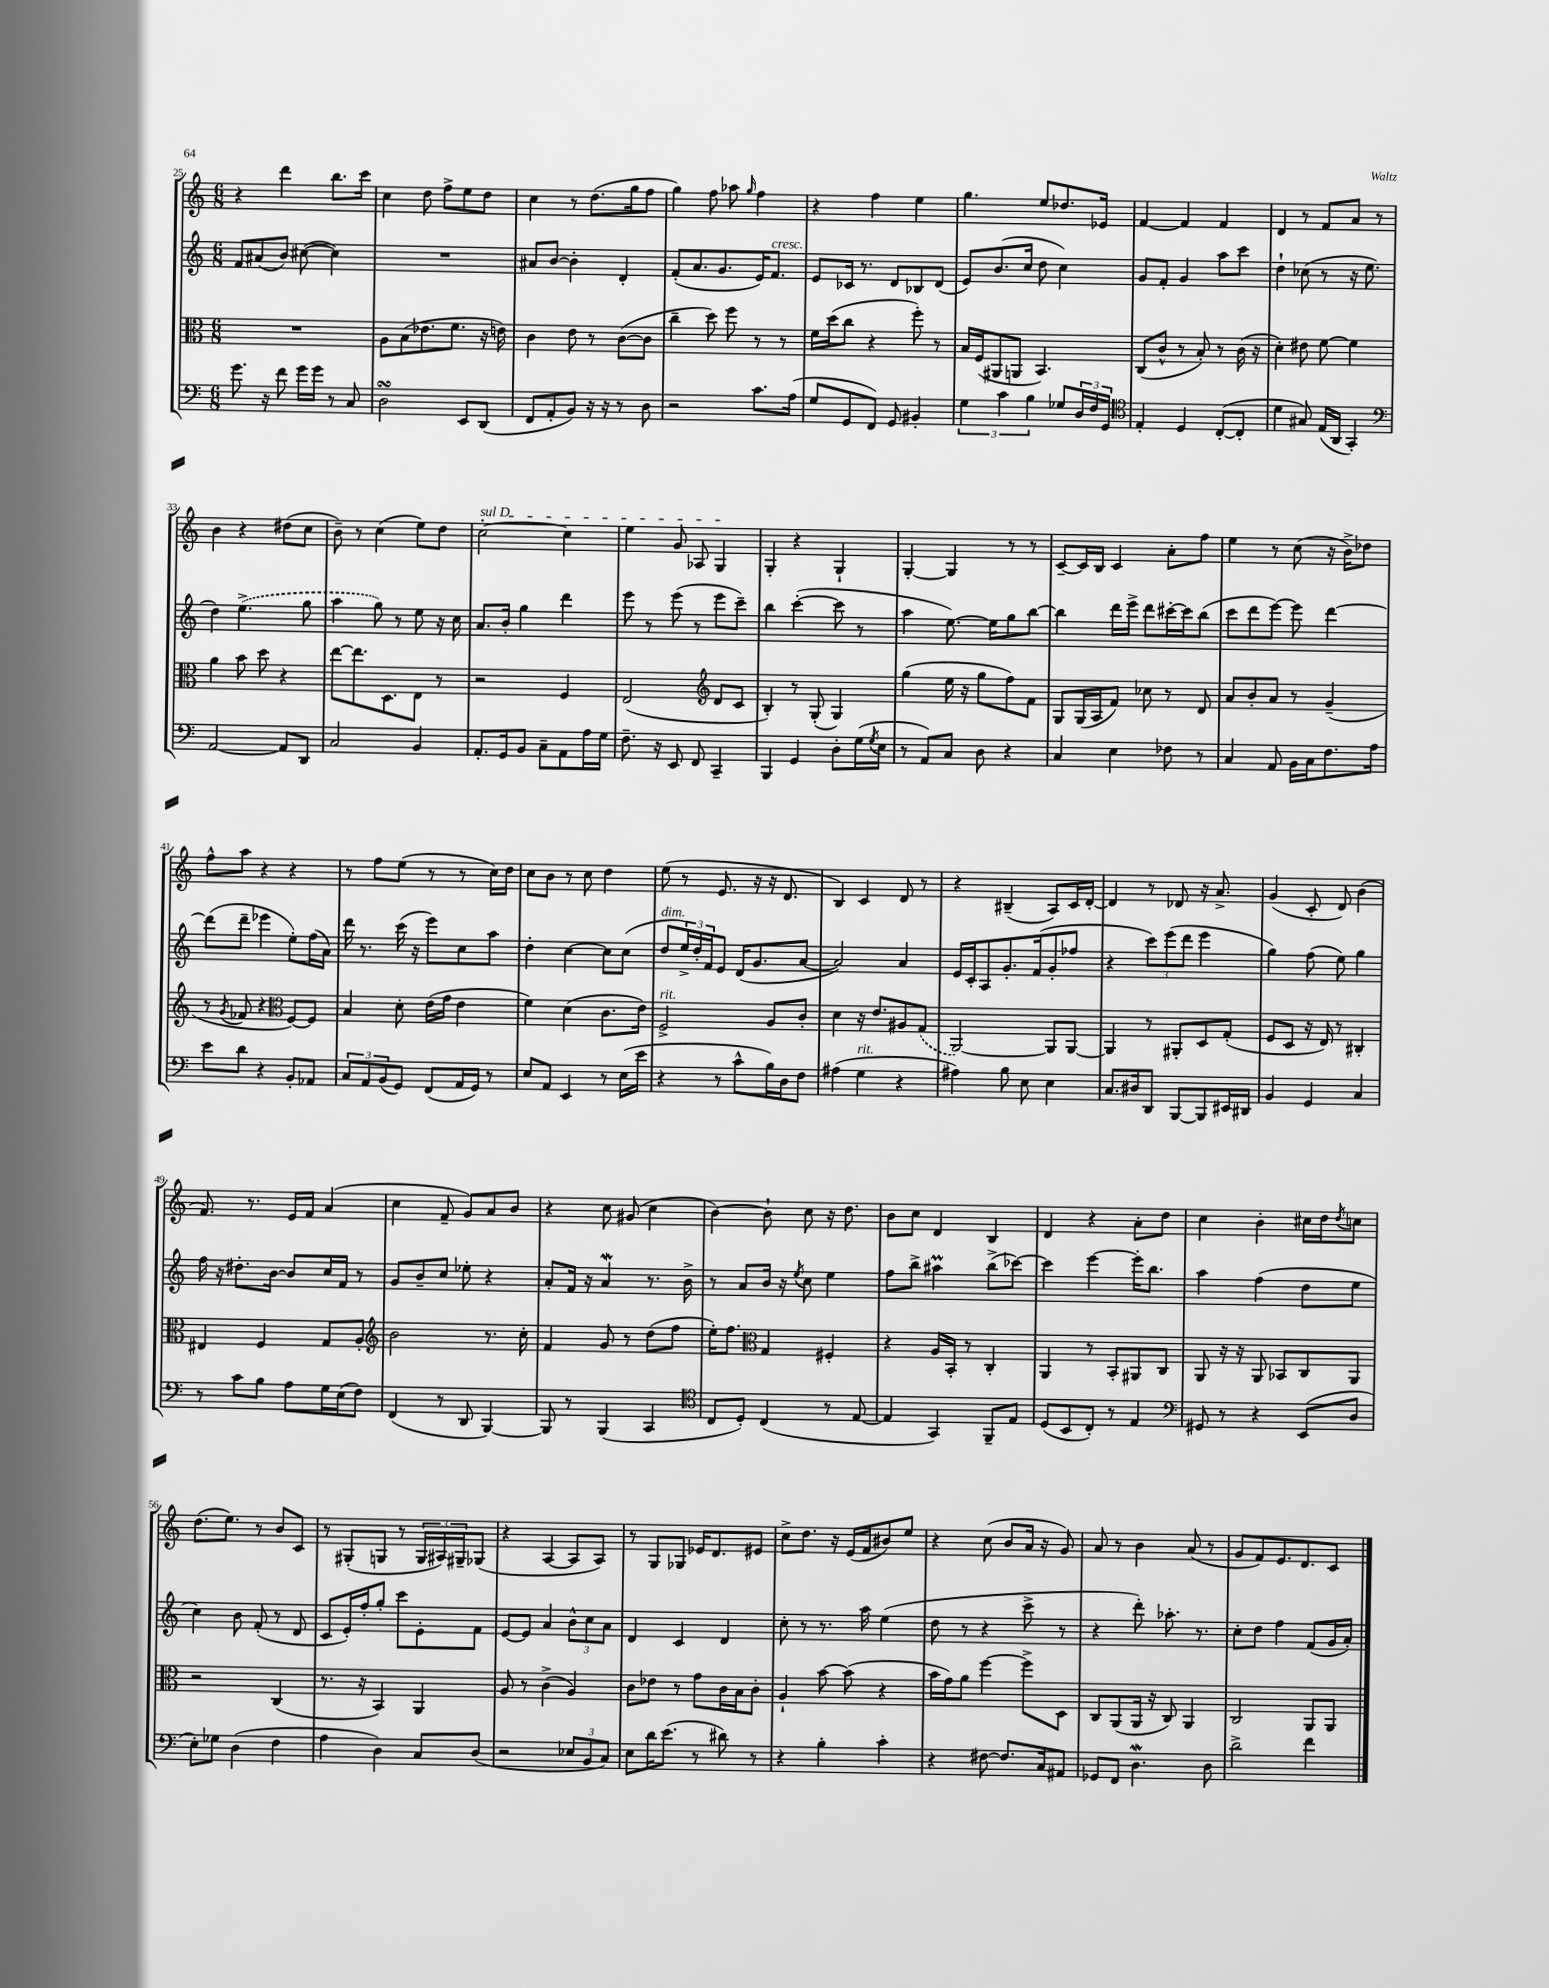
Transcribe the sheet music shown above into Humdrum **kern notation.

**kern	**kern	**kern	**kern
*part4	*part3	*part2	*part1
*staff4	*staff3	*staff2	*staff1
*clefF4	*clefC3	*clefG2	*clefG2
*k[]	*k[]	*k[]	*k[]
*M6/8	*M6/8	*M6/8	*M6/8
=25	=25	=25	=25
8.g\	2.r	8f/L	4r
.	.	(8a#X/	.
16r	.	.	.
8f\	.	8b/J)	4ddd\
16g\LL	.	([8cc#X\	.
16g\JJ	.	.	.
8r	.	4cc#\])	8.bb\L
8C/	.	.	.
.	.	.	16ccc\Jk
=26	=26	=26	=26
2DsSSS\	8A\L	2.r	4cc\
.	(8B\	.	.
.	8.e-X\	.	8dd\
.	.	.	8ff^\L
.	8.f\J	.	.
8EE/L	.	.	8ee\
(8DD/J	16r	.	8dd\J
.	16en\)	.	.
=27	=27	=27	=27
8FF/L	4c\	8a#X/L	4cc\
8AA'/	.	[8b/J	.
8BB/J)	8e\	4b'\]	8r
16r	8r	.	(8.dd\L
16r	.	.	.
8r	([8c\L	4d'/	.
.	.	.	16gg\k
8D\	8c\J]	.	8ff\J
=28	=28	=28	=28
2r	4cc~\	(8f'/L	4gg\)
.	.	8.a/	.
.	8dd\)	.	8ff\
.	.	8.g/	.
.	8ff\	.	8aa-X\
.	.	.	16qqgg/
8.c\L	8r	16e/K)	4ff\
!	!	!LO:TX:a:i:t=cresc.	!
.	.	8.f/J	.
.	8r	.	.
(16A\Jk	.	.	.
=29	=29	=29	=29
8G/L	16f\LL	8e/L	4r
.	(16dd\J	.	.
8GG/	8cc\J	16c-X/Jk	.
.	.	8.r	.
8FF/J)	4r	.	4ff\
8GG/	.	8d/L	.
4BB#X'/	8ff'\)	8B-X/	4ee\
.	8r	(8d/J	.
=30	=30	=30	=30
6G\	16B/LL	8e/L)	4.gg\
.	(16F/J	.	.
.	8AA#X/	(8.b/	.
6c\	.	.	.
.	8AAn/J	.	.
.	.	16cc/Jk	.
6B\	.	.	.
.	4.BB/)	8dd\	8ee/L
8G-X/L	.	4cc\)	8.dd-X/
24D/L	.	.	.
24F/	.	.	.
.	.	.	16e-X/Jk
24GG/JJ	.	.	.
=31	=31	=31	=31
*clefC4	*	*	*
4E'/	(8C/L	8g/L	[4f/
.	8c^^/J	8f'/J	.
4D/	8r	4g/	4f/]
.	8B'/)	.	.
([8C'/L	8r	8aa\L	4f/
8C'/J]	(16c\	8ccc\J	.
.	16r	.	.
=32	=32	=32	=32
4d\	4d'\)	4dd`\	4d/
8G#X/)	8e#X\	(8cc-X\	8r
(16E/LL	[8f\	8r	8f/L
16AA/JJ	.	.	.
4GG'/)	4f\]	16r	8a/J
.	.	8.ee\	.
.	.	.	8r
!!LO:LB:g=z
=33	=33	=33	=33
*clefF4	*	*	*
[2AA/	4a\	4dd\)	4b\
.	8b\	(4.ee^\	4r
.	8dd\	.	.
8AA/L]	4r	.	(8dd#X\L
8DD/J	.	8gg\	8cc\J
=34	=34	=34	=34
2C/	[8ee\L	4aa\	8b~\)
.	8.ee\]	.	8r
.	.	8gg\)	(4cc\
.	8.D\	.	.
.	.	8r	.
4BB/	8E\J	8ee\	8ee\L)
.	8r	16r	8dd\J
.	.	16cc\	.
=35	=35	=35	=35
!	!	!	!LO:TX:a:i:t=sul D
8.AA'/L	2r	8.a/L	[2cc'\
16GG/k	.	16b'/Jk	.
8BB/J	.	4gg\	.
8C~\L	.	.	.
8AA\	4F/	4ddd\	4cc\]
16A\L	.	.	.
16G\JJ	.	.	.
=36	=36	=36	=36
8.F~\	(2E/	8eee\	4ee\
.	.	8r	.
16r	.	.	.
8EE/	.	(8eee\	8g/
8FF/	.	8r	8A-X/
*	*clefG2	*	*
4CC~/	8d/L	8eee\L	4G/
.	8c/J	8ccc~\J)	.
=37	=37	=37	=37
4BBB/	4B'/)	4bb\	4G'/
4GG/	8r	([4ccc'\	4r
.	(8G'/	.	.
8D'\L	4G/)	8ccc\]	4G`/
(16G\L	.	8r	.
8qG/	.	.	.
16E\JJ	.	.	.
=38	=38	=38	=38
8r	(4gg\	4aa\	[4G'/
8AA/L)	.	.	.
8C/J	16ee\	[8.ee\)	4G/]
.	16r	.	.
8D\	8gg\L	.	.
.	.	16ee\KL]	.
4r	8ff\)	8gg\	8r
.	8f\J	[8bb\J	8r
=39	=39	=39	=39
4C/	8G/L	4bb\]	[8c~/L
.	(16G/L	.	16c/L]
.	16A/J	.	16B/JJ
4E\	8f/J)	16ddd\LL	4c/
.	.	16eee^\JJ	.
.	8cc-X\	8ddd\L	.
8F-X\	8r	[16ccc#X'\L	8a'\L
.	.	16ccc#\J]	.
8r	8d/	(8bb\J	8ff\J
=40	=40	=40	=40
4C/	8a/L	8ccc\L	4ee\
.	8b'/	8ddd\	.
8AA/	8a/J	[8eee\J)	8r
16BB\LL	8r	8eee\]	(8cc\
16C\J	.	.	.
8.F\	(4g~/	[4ddd\	16r
.	.	.	16b^\KL)
.	.	.	8dd-X\J
16A\Jk	.	.	.
!!LO:LB:g=z
=41	=41	=41	=41
8e\L	8r	(8ddd\L]	8ff^^\L
.	8qg/	.	.
8d\J	8f-X/	8ddd~\J	8aa\J
4r	4r	4eee-X\	4r
*	*clefC3	*	*
8BB'/L	[8F/L)	8ee'\L)	4r
8AA-X/J	8F/J]	(16ff\L	.
.	.	16a\JJ)	.
=42	=42	=42	=42
12C/L	4B/	16ddd\	8r
.	.	8.r	.
12AA/	.	.	.
.	.	.	8ff\L
(12BB/	.	.	.
8GG/J)	8d'\	(16ccc\	(8ee\J
.	.	16r	.
(8FF/L	(16e\LL	8eee\L)	8r
.	16g\JJ	.	.
16AA/L	4e\	8cc\	8r
16GG/JJ)	.	.	.
8r	.	8aa\J	16cc\LL)
.	.	.	16dd\JJ
=43	=43	=43	=43
8E/L	4f\)	4dd'\	8cc\L
8AA/J	.	.	8b\J
4EE/	(4d\	[4cc\	8r
.	.	.	8cc\
8r	8.c\L	8cc\L]	4dd\
(16E\LL	.	(8cc\J	.
16e\JJ	16e\Jk)	.	.
=44	=44	=44	=44
!	!	!LO:TX:a:i:t=dim.	!
!	!LO:TX:a:i:t=rit.	!	!
4r	2F^/	8dd/L	(8ee\
.	.	24ee^/L)	8r
.	.	24dd'/	.
.	.	24f/J	.
8r	.	8e/J	8.e/
8c^^\L	.	(16d/KL	.
.	.	8.g/	16r
16B\L)	8A/L	.	16r
16D\J	.	.	8.d/
8F\J	8c'/J	[8a/J	.
=45	=45	=45	=45
(4A#X\	4d\	2a/])	4B/)
!LO:TX:a:i:t=rit.	!	!	!
4G\	16r	.	4c/
.	8.e/L	.	.
4r	8A#X/	4a/	8d/
.	(8G/J	.	8r
=46	=46	=46	=46
4A#X\)	[2AA/)	16e/LL	4r
.	.	16c'/J	.
.	.	8A/	.
8B\	.	8.g'/	(4B#X~/
8E\	.	.	.
.	.	(16f/k	.
4E\	8AA/L]	8g'/	8A/L)
.	[8AA/J	8ff-X/J	16c/L
.	.	.	[16d'/JJ
=47	=47	=47	=47
8.C/L	4AA/]	4r	4d/]
16D#X/k	.	.	.
8DD/J	8r	12ccc\L)	8r
.	.	(12eee\	.
[8BBB/L	8AA#X'/L	.	8d-X/
.	.	12ddd\J	.
8BBB/]	8D/	4eee\	16r
.	.	.	8.a^/
16EE#X/L	(8G'/J	.	.
16DD#X/JJ	.	.	.
=48	=48	=48	=48
4BB/	8F/L	4gg\)	(4g/
.	8D/J	.	.
4GG/	16r	(8ff\	8c'/
.	16E/)	.	.
.	8r	8ee\)	8d/)
4C/	4C#X'/	4gg\	(4b\
!!LO:LB:g=z
=49	=49	=49	=49
8r	4E#X/	16ff\	8.f/)
.	.	16r	.
8c\L	.	8.dd#X'\L	.
.	.	.	8.r
8B\J	4F/	.	.
.	.	[16b\Jk	.
8A\L	.	8b/L]	16e/LL
.	.	.	16f/JJ
16G\L	8G/L	16cc/L	(4a/
(16E\J	.	16f/JJ	.
8F\J)	8A'/J	8r	.
=50	=50	=50	=50
*	*clefG2	*	*
(4FF/	2b\	8g/L	4cc\
.	.	8b~/	.
8r	.	8cc/J	8f~/
8DD/	.	8ee-X'\	8g/L)
[4BBB/)	8.r	4r	8a/
.	.	.	8b/J
.	16cc'\	.	.
=51	=51	=51	=51
8BBB/]	4f/	8a'/L	4r
8r	.	16f/Jk	.
.	.	16r	.
(4BBB/	8g/	4aW/	8cc\
.	8r	.	(8g#X/
4CC/	(8dd\L	8.r	4cc\
.	8ff\J	.	.
.	.	16b^\	.
=52	=52	=52	=52
*clefC4	*	*	*
8C/L	16ee'\KL)	8r	[4b\)
.	8.ff\J	.	.
8D'/J)	.	8a/L	.
*	*clefC3	*	*
(4C/	4G/	16b/Jk	8b`\]
.	.	16r	.
.	.	8qee/	.
.	.	8cc\	8cc\
8r	4F#X'/	4ee\	16r
.	.	.	8.dd\
[8E/	.	.	.
=53	=53	=53	=53
4E/]	4r	8ff\L	8b\L
.	.	8bb^\J	8cc\J
4GG/)	16A/LL	4aa#Xm\	4d/
.	16BB'/JJ	.	.
.	8r	.	.
8FF~/L	4C'/	(8bb^\L	4B/
8E/J	.	[8ccc-X\J)	.
=54	=54	=54	=54
(8D/L	4AA/	4ccc-\]	4d/
8BB/	.	.	.
8C'/J)	8r	[4eee\	4r
8r	8BB'/L	.	.
4E/	8AA#X/	16eee'\KL]	8a'\L
.	.	8.bb\J	.
.	8C/J	.	8dd\J
=55	=55	=55	=55
*clefF4	*	*	*
8GG#X/	8AA/	4aa\	4cc\
8r	16r	.	.
.	16r	.	.
4r	8AA/	(4ff\	4b'\
.	8BB-X/L	.	.
(8EE/L	8C/	8dd\L	16cc#X\LL
.	.	.	16dd\J
.	.	.	8qdd/
8D/J	8AA/J	8ee\J	8ccn\J
!!LO:LB:g=z
=56	=56	=56	=56
8E'\L)	2r	4cc\)	(8.dd\L
8G-X\J	.	.	.
.	.	.	8.ee\J)
(4D\	.	8b\	.
.	.	(8f'/	8r
4F\	(4C/	8r	8b/L
.	.	8d/	8c/J
=57	=57	=57	=57
4A\	8.r	8c/L	8r
.	.	16e'/L)	(8G#X'/L
.	16r	16ff'/J	.
4D\)	4BB/)	8gg'/J	8Gn/J
.	.	8ccc\L	8r
8C/L	4AA/	8e'\	24G/LL
.	.	.	24A#X/)
.	.	.	24G#X~/J
(8D/J	.	8f\J	(8G-X/J
=58	=58	=58	=58
2r	8A/	[8e/L	4r
.	8r	8e/J]	.
.	(4c^\	4a/	[4A/
12E-X/L	4A/)	12b^^\L	8A/L]
12BB/	.	12cc\	.
.	.	.	8A/J)
12C/J)	.	12a\J	.
=59	=59	=59	=59
8E\L	8c\L	4d/	8r
16d\K	8e-X\J	.	8G/L
(8.e\J	.	.	.
.	8r	4c/	8G-X/J
8r	8g\L	.	16e-X/KL
.	.	.	8.d/
8d#X\)	16c\L	4d/	.
.	16B\J	.	.
8r	8c'\J	.	8e#X/J
=60	=60	=60	=60
4r	4A`/	8cc'\	8cc^\L
.	.	8r	8.dd\J
4B'\	[8b\	8.r	.
.	.	.	16r
.	(8b\]	.	(16e/LL
.	.	16aa\	16f/J
4c'\	4r	(4ee\	8b#X/)
.	.	.	8ee/J
=61	=61	=61	=61
4r	16b\LL	8dd\	4r
.	16g\J)	.	.
.	8a\J	8r	.
[8F#X\	[4ff\	4r	(8cc\
8.F#/L]	.	.	8b/L
.	8ff^\L]	8ccc^\	16a/Jk
16C/k	.	.	16r
8AA#X/J	8D\J	8r	8g/)
=62	=62	=62	=62
8GG-X/L	8C/L	4r	8a/
8FF/J	(8AA/	.	8r
4.DW\	16AA/Jk	8ddd'\)	4b\
.	16r	.	.
.	8C/)	8.aa-X'\	.
.	4AA/	.	(8a/
.	.	8.r	.
8D\	.	.	8r
=63	=63	=63	=63
2d^\	2C/	8cc'\L	8g/L
.	.	8dd\J	8f/)
.	.	4ff\	8.e/
.	.	.	8.d/
4f\	8AA/L	(8f/L	.
.	8AA/J	16g/L	8c/J
.	.	16a'/JJ)	.
==	==	==	==
*-	*-	*-	*-
